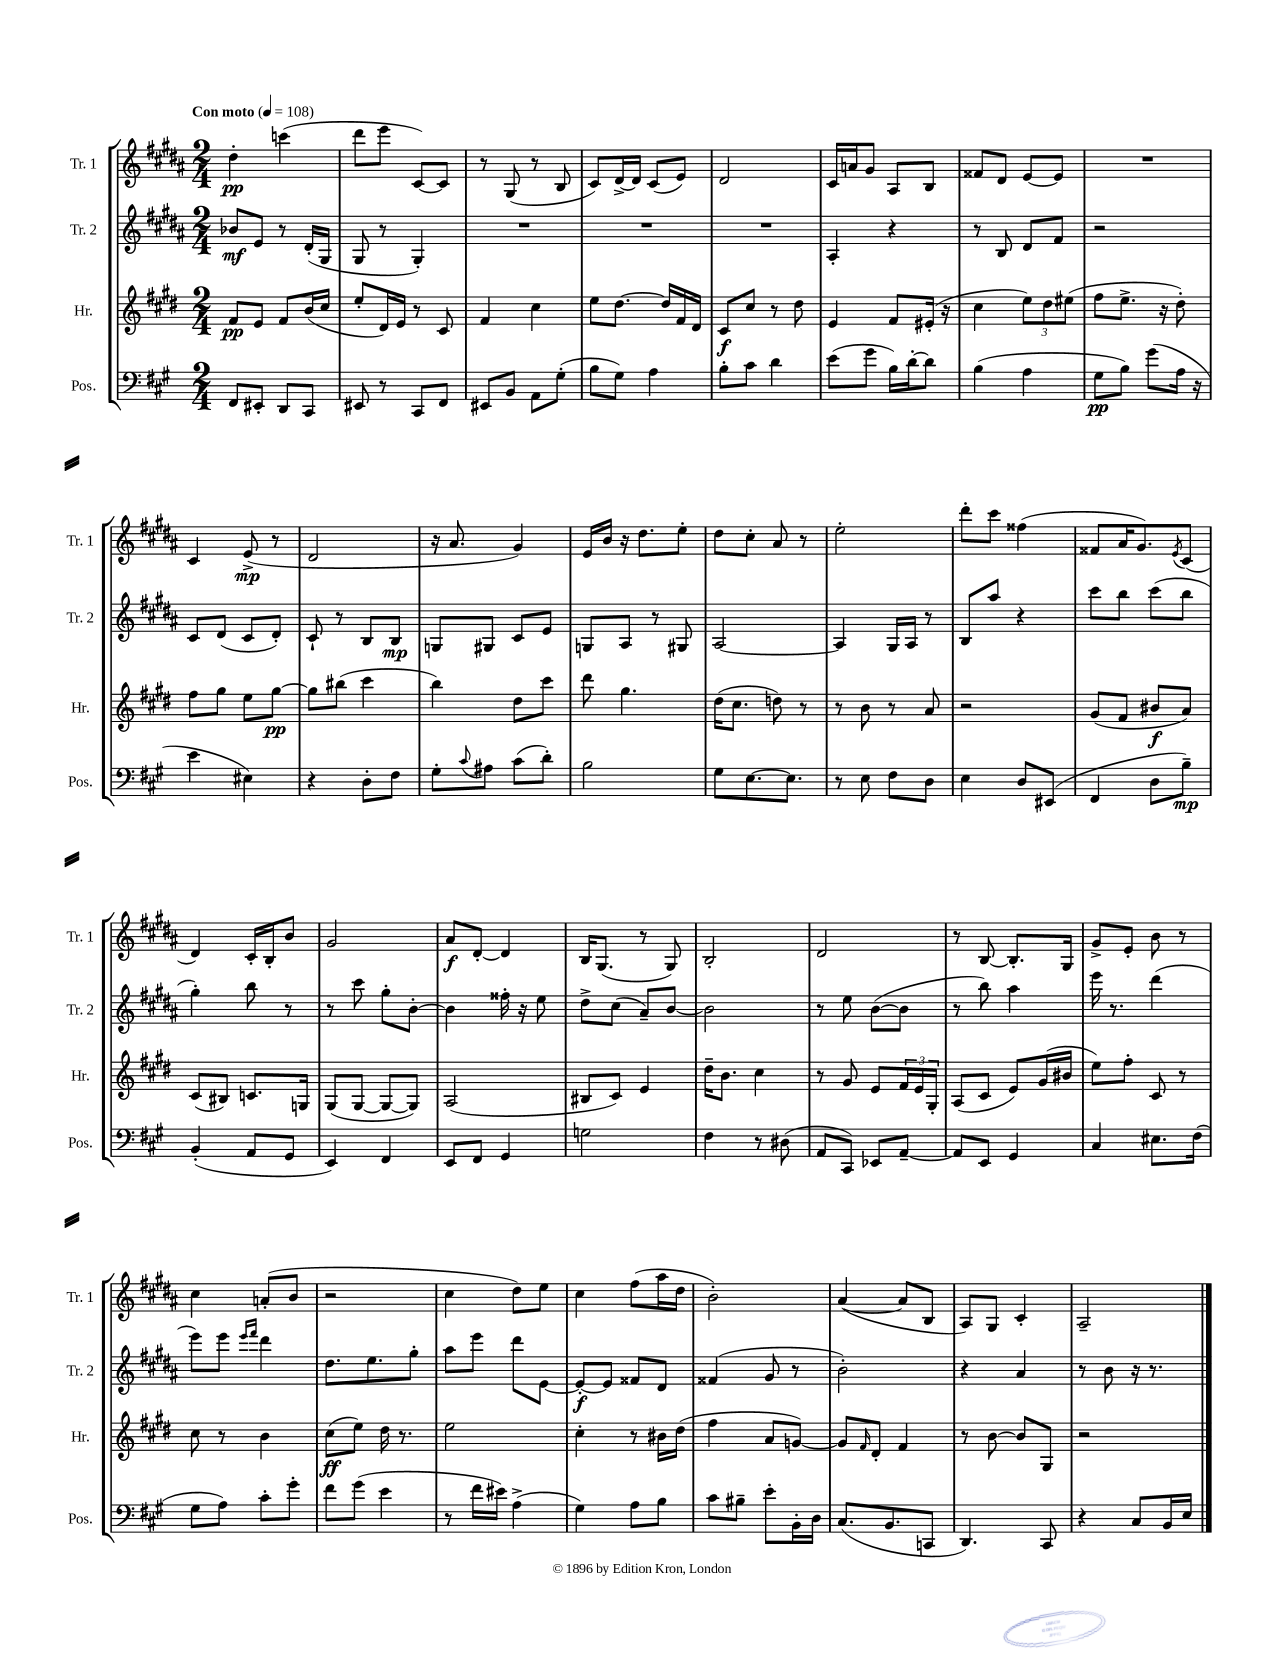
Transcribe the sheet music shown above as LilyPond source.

<<
\new StaffGroup <<
\new Staff = "s0" \with { instrumentName = "Tr. 1" shortInstrumentName = "Tr. 1" } {
    \clef treble \key b \major \numericTimeSignature \time 2/4 \tempo "Con moto" 4 = 108
    dis''4-.\pp c'''4( |
    dis'''8 e'''8 cis'8~) cis'8 |
    r8 gis8( r8 b8 |
    cis'8) dis'16~-> dis'16 cis'8( e'8) |
    dis'2 |
    cis'16 a'16 gis'8 ais8 b8 |
    fisis'8 dis'8 e'8~ e'8 |
    R2 |
    cis'4 e'8->\mp( r8 |
    dis'2 |
    r16 ais'8. gis'4) |
    e'16 b'16 r16 dis''8. e''8-. |
    dis''8 cis''8-. ais'8 r8 |
    e''2-. |
    dis'''8-. cis'''8 fisis''4( |
    fisis'8 ais'16 gis'8.) \acciaccatura { e'8 } cis'8( |
    dis'4) cis'16-. b16-. b'8 |
    gis'2 |
    ais'8\f dis'8~-. dis'4 |
    b16 gis8.( r8 gis8) |
    b2-. |
    dis'2 |
    r8 b8~ b8.-. gis16 |
    gis'8-> e'8-. b'8 r8 |
    cis''4 a'8-.( b'8 |
    r2 |
    cis''4 dis''8) e''8 |
    cis''4 fis''8( ais''16 dis''16 |
    b'2-.) |
    ais'4~( ais'8 b8 |
    ais8) gis8 cis'4-. |
    ais2-- \bar "|." |
}
\new Staff = "s1" \with { instrumentName = "Tr. 2" shortInstrumentName = "Tr. 2" } {
    \clef treble \key b \major \numericTimeSignature \time 2/4
    bes'8\mf e'8 r8 dis'16-.( gis16 |
    gis8 r8 gis4-.) |
    R2 |
    R2 |
    R2 |
    ais4-. r4 |
    r8 b8 dis'8 fis'8 |
    r2 |
    cis'8 dis'8( cis'8 dis'8-.) |
    cis'8-! r8 b8 b8\mp |
    g8 gis8 cis'8 e'8 |
    g8 ais8 r8 gis8 |
    ais2~ |
    ais4 gis16 ais16 r8 |
    b8 ais''8 r4 |
    cis'''8 b''8 cis'''8( b''8 |
    gis''4-.) b''8 r8 |
    r8 cis'''8 gis''8-. b'8~-. |
    b'4 fisis''16-. r16 e''8 |
    dis''8-> cis''8( ais'8--) b'8~ |
    b'2 |
    r8 e''8 b'8~( b'8 |
    r8 b''8) ais''4 |
    e'''16 r8. dis'''4( |
    e'''8) e'''8 \grace { e'''16 fis'''16 } dis'''4 |
    dis''8. e''8. gis''8-. |
    ais''8 e'''8 dis'''8 e'8~ |
    e'8~-.\f e'8 fisis'8 dis'8 |
    fisis'4( gis'8 r8 |
    b'2-.) |
    r4 ais'4 |
    r8 b'8 r16 r8. \bar "|." |
}
\new Staff = "s2" \with { instrumentName = "Hr." shortInstrumentName = "Hr." } {
    \clef treble \key e \major \numericTimeSignature \time 2/4
    fis'8\pp e'8 fis'8 b'16( cis''16 |
    e''8-. dis'16) e'16 r8 cis'8 |
    fis'4 cis''4 |
    e''8 dis''8.~ dis''16 fis'16 dis'16 |
    cis'8\f cis''8 r8 dis''8 |
    e'4 fis'8 eis'16-.( r16 |
    cis''4 \tuplet 3/2 { e''8) dis''8 eis''8( } |
    fis''8 e''8.-> r16 dis''8-.) |
    fis''8 gis''8 e''8 gis''8~\pp |
    gis''8 bis''8( cis'''4 |
    b''4) dis''8 cis'''8 |
    dis'''8 gis''4. |
    dis''16( cis''8. d''8) r8 |
    r8 b'8 r8 a'8 |
    r2 |
    gis'8( fis'8 bis'8\f a'8) |
    cis'8( bis8) c'8. g16 |
    gis8( gis8~ gis8~ gis8) |
    a2( |
    bis8 cis'8) e'4 |
    dis''16-- b'8. cis''4 |
    r8 gis'8 e'8 \tuplet 3/2 { fis'16 e'16 gis16-. } |
    a8( cis'8 e'8) gis'16( bis'16 |
    e''8) fis''8-. cis'8 r8 |
    cis''8 r8 b'4 |
    cis''8\ff( e''8) dis''16 r8. |
    e''2 |
    cis''4-. r8 bis'16 dis''16( |
    fis''4 a'8 g'8~) |
    g'8 \grace { fis'16 } dis'8-. fis'4 |
    r8 b'8~ b'8 gis8 |
    r2 \bar "|." |
}
\new Staff = "s3" \with { instrumentName = "Pos." shortInstrumentName = "Pos." } {
    \clef bass \key a \major \numericTimeSignature \time 2/4
    fis,8 eis,8-. d,8 cis,8 |
    eis,8 r8 cis,8 fis,8 |
    eis,8 b,8 a,8 gis8-.( |
    b8 gis8) a4 |
    b8-. cis'8 d'4 |
    e'8( gis'8 b16) d'16~-. d'8 |
    b4( a4 |
    gis8\pp b8) gis'8( a16 r16 |
    e'4 eis4) |
    r4 d8-. fis8 |
    gis8-. \appoggiatura { cis'8 } ais8 cis'8( d'8-.) |
    b2 |
    gis8 e8.~ e8. |
    r8 e8 fis8 d8 |
    e4 d8 eis,8( |
    fis,4 d8 b8--\mp) |
    b,4-.( a,8 gis,8 |
    e,4) fis,4 |
    e,8 fis,8 gis,4 |
    g2 |
    fis4 r8 dis8( |
    a,8 cis,8) ees,8 a,8~-- |
    a,8 e,8 gis,4 |
    cis4 eis8. fis16( |
    gis8 a8) cis'8-. gis'8-. |
    fis'8 gis'8( e'4 |
    r8 fis'16 eis'16) a4->( |
    gis4) a8 b8 |
    cis'8 bis8-- e'8-. b,16-. d16 |
    cis8.( b,8. c,8 |
    d,4.) cis,8 |
    r4 cis8 b,16 e16 \bar "|." |
}
>>
>>
\layout { \context { \Score \remove "Bar_number_engraver" } }
